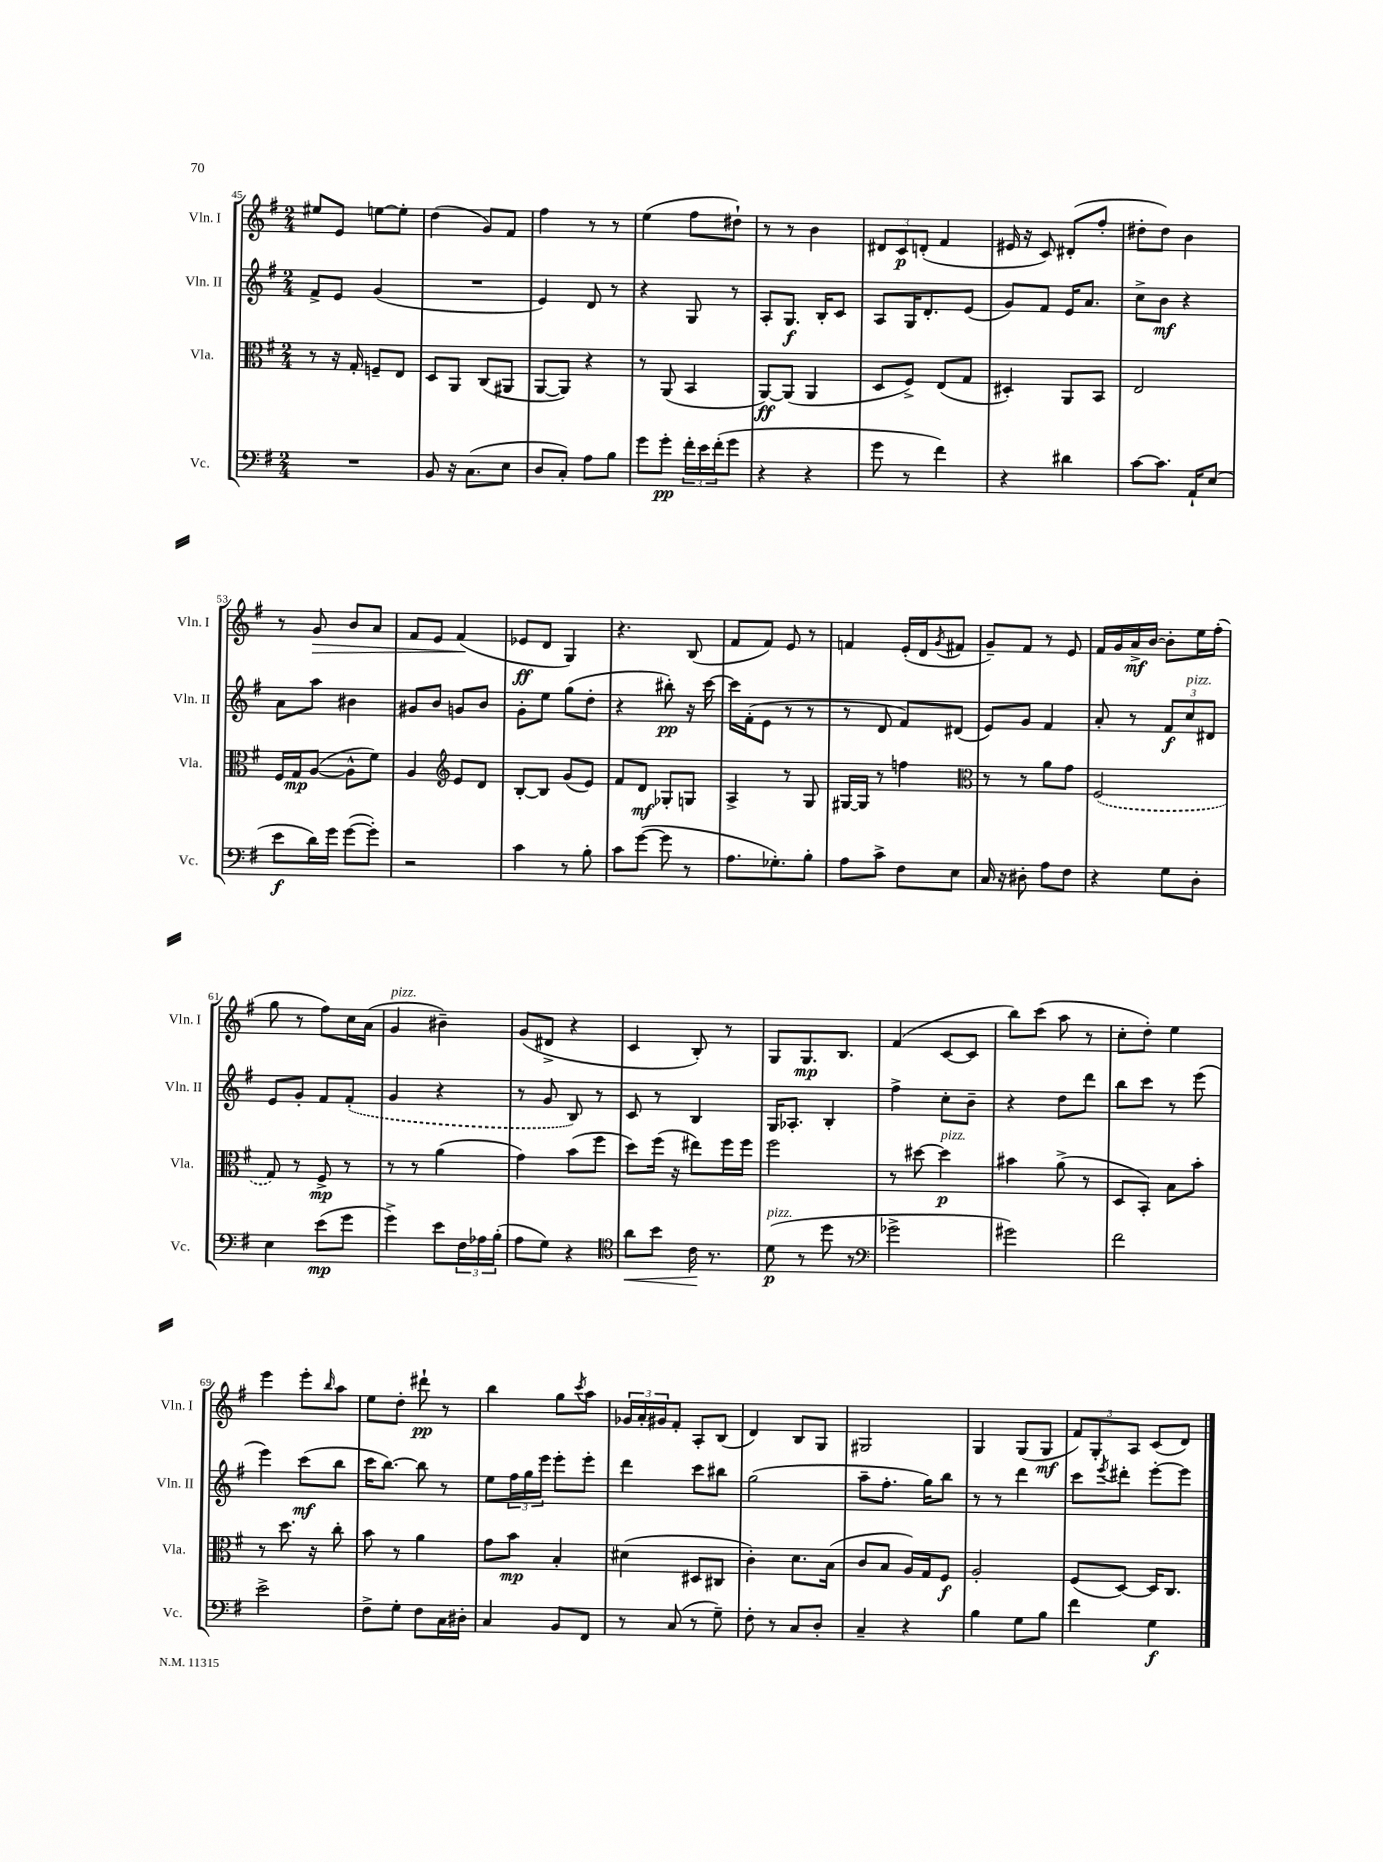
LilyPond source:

<<
\new StaffGroup <<
\new Staff = "s0" \with { instrumentName = "Vln. I" shortInstrumentName = "Vln. I" } {
    \clef treble \key g \major \numericTimeSignature \time 2/4
    eis''8 e'8 e''8~ e''8-. |
    d''4( g'8) fis'8 |
    fis''4 r8 r8 |
    e''4( fis''8 dis''8-!) |
    r8 r8 b'4 |
    \tuplet 3/2 { dis'8 c'8\p d'8-.( } fis'4 |
    eis'16 r16 c'8) dis'8-.( fis''8-. |
    dis''8-. dis''8) b'4 |
    r8 g'8\> b'8 a'8 |
    fis'8 e'8 fis'4\!( |
    ees'8\ff d'8 g4) |
    r4. b8( |
    fis'8 fis'8) e'8 r8 |
    f'4 e'16-.( d'16 \acciaccatura { g'8 } fis'8 |
    g'8--) fis'8 r8 e'8 |
    fis'16 g'16 a'16->\mf b'16~ b'8-. e''16 fis''16-.( |
    g''8 r8 fis''8) c''16 a'16( |
    g'4^\markup { \italic "pizz." } bis'4--) |
    g'8( dis'8-> r4 |
    c'4 b8-.) r8 |
    g8 g8.\mp b8. |
    fis'4( c'8~ c'8 |
    b''8) c'''8( a''8 r8 |
    c''8-. d''8-.) e''4 |
    e'''4 e'''8-. \grace { b''16 } a''8 |
    e''8 d''8-. dis'''8-!\pp r8 |
    b''4 g''8 \acciaccatura { c'''8 } a''8 |
    \tuplet 3/2 { ges'16 a'16-. gis'16 } fis'8-. a8-. b8( |
    d'4) b8 g8 |
    gis2 |
    g4 g8( g8\mf |
    \tuplet 3/2 { fis'8) g8-. a8 } c'8( d'8) \bar "|." |
}
\new Staff = "s1" \with { instrumentName = "Vln. II" shortInstrumentName = "Vln. II" } {
    \clef treble \key g \major \numericTimeSignature \time 2/4
    fis'8-> e'8 g'4( |
    R2 |
    e'4) d'8 r8 |
    r4 g8 r8 |
    a8-. g8.\f b16-. c'8 |
    a8 g16 d'8.-. e'8( |
    g'8) fis'8 e'16 a'8. |
    c''8-> b'8\mf r4 |
    a'8 a''8 bis'4 |
    gis'8 b'8 g'8 b'8 |
    g'8-. e''8 g''8( d''8-. |
    r4 bis''8-.\pp) r16 c'''16~ |
    c'''16 fis'16-.( e'8 r8 r8 |
    r8 d'8 fis'8) dis'8( |
    e'8) g'8 fis'4 |
    a'8-. r8 \tuplet 3/2 { fis'8\f c''8^\markup { \italic "pizz." } dis'8 } |
    e'8 g'8-. fis'8 \once \slurDashed fis'8-.( |
    g'4 r4 |
    r8 g'8 b8) r8 |
    c'8 r8 b4 |
    g16 aes8.-. b4-. |
    fis''4-> c''8-. b'8-- |
    r4 d''8 d'''8 |
    b''8 c'''8 r8 e'''8( |
    e'''4) c'''8\mf( b''8 |
    c'''16 b''8.~) b''8 r8 |
    e''8 \tuplet 3/2 { fis''16 g''16 e'''16 } e'''8-. e'''8-. |
    d'''4 c'''8 bis''8 |
    g''2( |
    a''8-- fis''8.-. g''16) b''8 |
    r8 r8 d'''4 |
    c'''8 \acciaccatura { e'''8 } dis'''8-. e'''8~-. e'''8 \bar "|." |
}
\new Staff = "s2" \with { instrumentName = "Vla." shortInstrumentName = "Vla." } {
    \clef alto \key g \major \numericTimeSignature \time 2/4
    r8 r16 g16-. f8-- e8 |
    d8 a,8 c8( ais,8 |
    a,8~ a,8) r4 |
    r8 a,8( b,4 |
    a,8~\ff) a,8( a,4 |
    d8 fis8->) e8( g8 |
    dis4-.) a,8 b,8 |
    e2 |
    fis16 g16\mp a8~( a8-^ fis'8) |
    a4 \clef treble e'8 d'8 |
    b8~-. b8 g'8( e'8) |
    fis'8 d'8\mf ges8-. g8 |
    a4-> r8 g8 |
    gis16~ gis16 r8 f''4 |
    \clef alto r8 r8 a'8 g'8 |
    \once \slurDashed fis2( |
    g8) r8 fis8->\mp r8 |
    r8 r8 a'4( |
    g'4) b'8( fis''8 |
    d''8) fis''16( r16 eis''8) fis''16 fis''16 |
    fis''2 |
    r8 dis''8~ dis''4\p^\markup { \italic "pizz." } |
    bis'4 a'8->( r8 |
    d8 b,8-.) b8 b'8-. |
    r8 d''8. r16 c''8-. |
    b'8 r8 a'4 |
    g'8 b'8\mp b4-. |
    dis'4( dis8 cis8 |
    c'4-.) d'8. b16( |
    c'8 b8 a16) g16 fis8\f |
    a2-. |
    fis8( d8~) d16 c8. \bar "|." |
}
\new Staff = "s3" \with { instrumentName = "Vc." shortInstrumentName = "Vc." } {
    \clef bass \key g \major \numericTimeSignature \time 2/4
    R2 |
    b,8 r16 c8.( e8 |
    d8 c8-.) a8 b8 |
    g'8 g'8-.\pp \tuplet 3/2 { fis'16-. e'16 fis'16-.( } g'8 |
    r4 r4 |
    g'8 r8 fis'4) |
    r4 dis'4 |
    c'8~ c'8. a,16-! e8( |
    e'8\f d'16) g'16 g'8~( g'8-.) |
    r2 |
    c'4 r8 b8-. |
    c'8 g'8~( g'8 r8 |
    a8. ges8.-.) b8-. |
    a8 c'8-> fis8 e8 |
    c16 r16 dis8-. a8 fis8 |
    r4 g8 d8-. |
    e4 e'8\mp( g'8 |
    g'4->) e'8 \tuplet 3/2 { fis16 aes16 b16-.( } |
    a8 g8) r4 |
    \clef tenor a'8\< b'8 c'16\! r8. |
    d'8\p^\markup { \italic "pizz." }( r8 d''8 r8 |
    \clef bass ges'2-> |
    gis'2) |
    fis'2 |
    e'2-> |
    fis8-> g8-. fis8 c16 dis16-. |
    c4 b,8 fis,8 |
    r8 c8( r8 g8--) |
    fis8-. r8 c8 d8-. |
    c4-- r4 |
    b4 g8 b8 |
    fis'4 g4\f \bar "|." |
}
>>
>>
\layout { \context { \Score currentBarNumber = #45 } }
